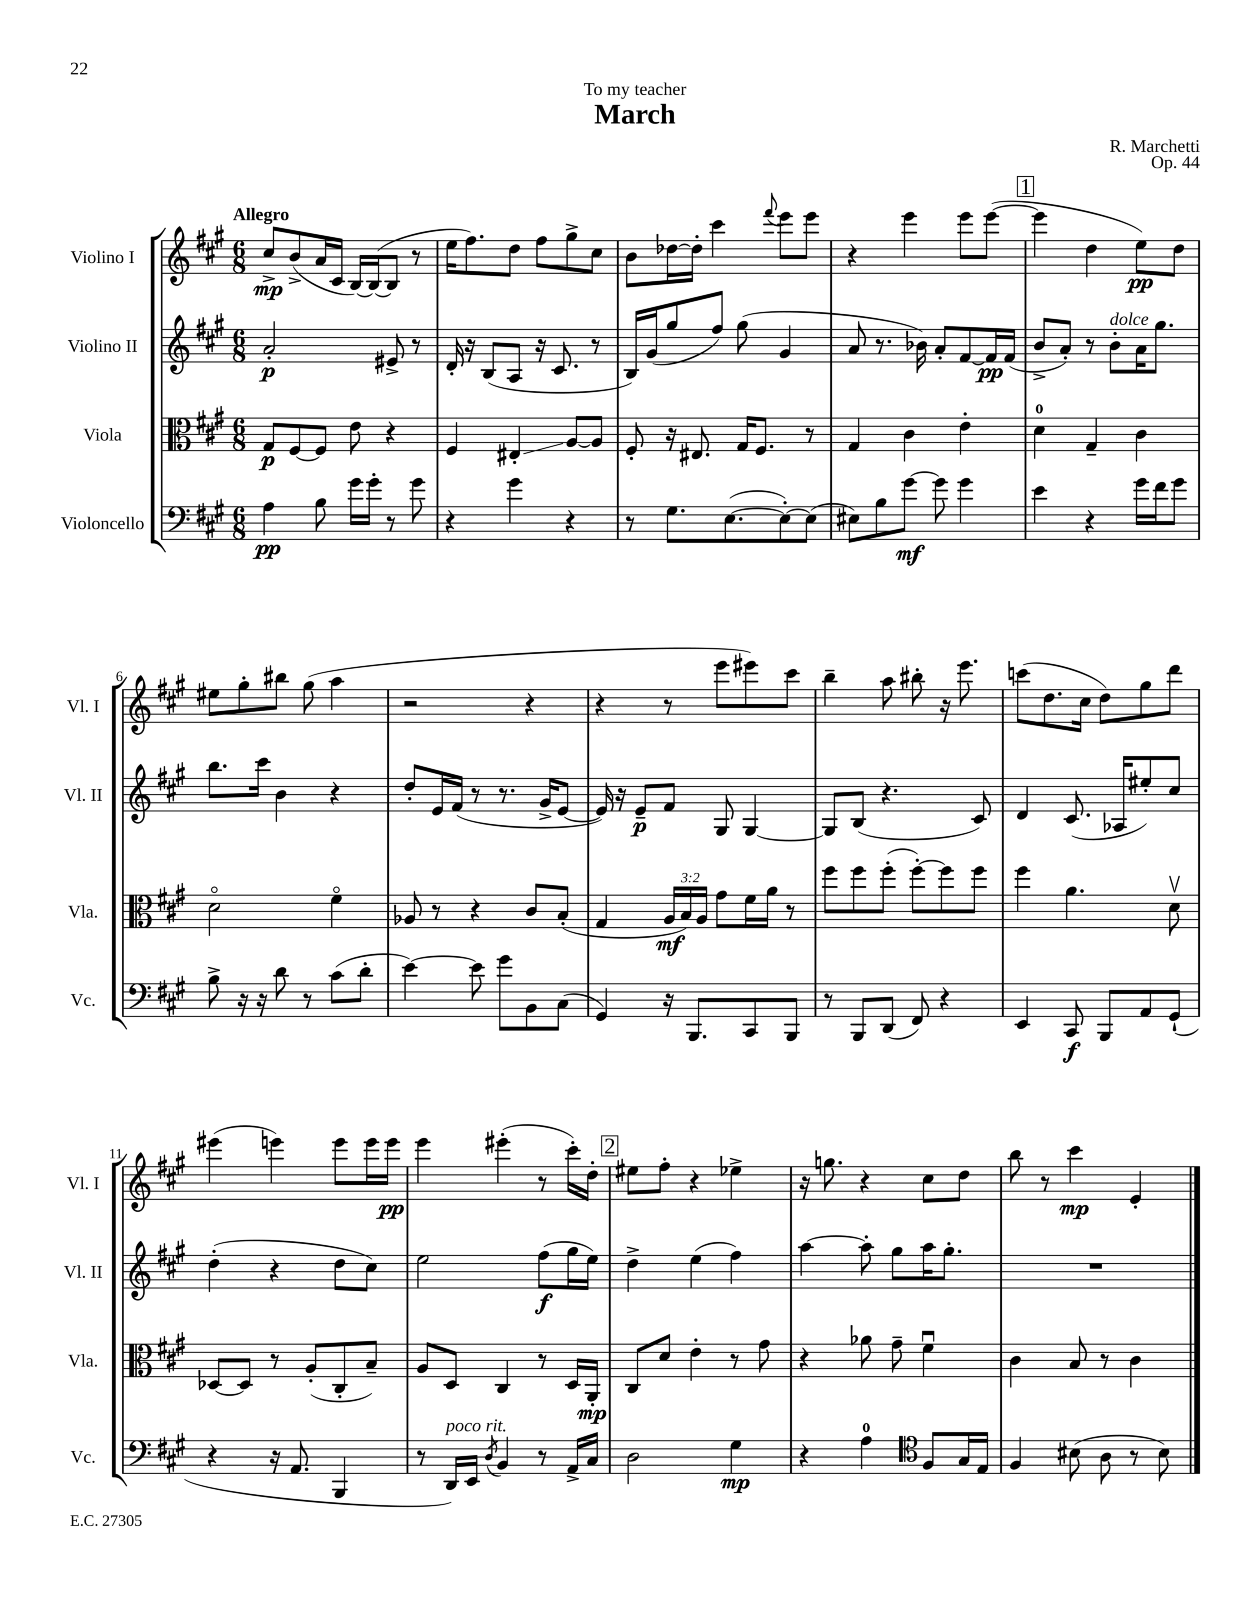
\header { title = "March" composer = "R. Marchetti" dedication = "To my teacher" opus = "Op. 44" }
<<
\new StaffGroup <<
\new Staff = "s0" \with { instrumentName = "Violino I" shortInstrumentName = "Vl. I" } {
    \clef treble \key a \major \numericTimeSignature \time 6/8 \tempo "Allegro"
    cis''8->\mp b'8->( a'16 cis'16 b16~) b16~( b8 r8 |
    e''16 fis''8.) d''8 fis''8 gis''8-> cis''8 |
    b'8 des''16~ des''16-. cis'''4 \appoggiatura { fis'''8 } e'''8 e'''8 |
    r4 e'''4 e'''8 e'''8~( |
    \mark \markup { \box "1" } e'''4 d''4 e''8\pp) d''8 |
    eis''8 gis''8-. bis''8 gis''8( a''4 |
    r2 r4 |
    r4 r8 e'''8 eis'''8) cis'''8 |
    b''4-- a''8 bis''8-. r16 e'''8. |
    c'''8( d''8. cis''16 d''8) gis''8 d'''8 |
    eis'''4( e'''4) e'''8 e'''16 e'''16\pp |
    e'''4 eis'''4-.( r8 cis'''16-.) d''16-. |
    \mark \markup { \box "2" } eis''8 fis''8-. r4 ees''4-> |
    r16 g''8. r4 cis''8 d''8 |
    b''8 r8 cis'''4\mp e'4-. \bar "|." |
}
\new Staff = "s1" \with { instrumentName = "Violino II" shortInstrumentName = "Vl. II" } {
    \clef treble \key a \major \numericTimeSignature \time 6/8
    a'2-.\p eis'8-> r8 |
    d'16-. r16 b8( a8 r16 cis'8. r8 |
    b16) gis'16( gis''8 fis''8) gis''8( gis'4 |
    a'8 r8. bes'16) a'8-. fis'8~ fis'16\pp fis'16( |
    \mark \markup { \box "1" } b'8-> a'8-.) r8 b'8-.^\markup { \italic "dolce" } a'16 gis''8. |
    b''8. cis'''16 b'4 r4 |
    d''8-. e'16 fis'16( r8 r8. gis'16-> e'8~ |
    e'16) r16 e'8--\p fis'8 gis8 gis4~ |
    gis8 b8( r4. cis'8) |
    d'4 cis'8.( aes16 eis''8-.) cis''8 |
    d''4-.( r4 d''8 cis''8) |
    e''2 fis''8\f( gis''16 e''16) |
    \mark \markup { \box "2" } d''4-> e''4( fis''4) |
    a''4~ a''8-. gis''8 a''16 gis''8.-. |
    R2. \bar "|." |
}
\new Staff = "s2" \with { instrumentName = "Viola" shortInstrumentName = "Vla." } {
    \clef alto \key a \major \numericTimeSignature \time 6/8 \override Staff.TupletNumber.text = #tuplet-number::calc-fraction-text
    gis8\p fis8~ fis8 e'8 r4 |
    fis4 eis4-.\glissando a8~ a8 |
    fis8-. r16 eis8. gis16 fis8. r8 |
    gis4 cis'4 e'4-. |
    \mark \markup { \box "1" } d'4-0 gis4-- cis'4 |
    d'2\flageolet fis'4\flageolet |
    aes8 r8 r4 cis'8 b8-.( |
    gis4 \tuplet 3/2 { a16\mf b16) a16 } gis'8 fis'16 a'16 r8 |
    fis''8 fis''8 fis''8-.( fis''8~-.) fis''8 fis''8 |
    fis''4 a'4. d'8\upbow |
    des8~ des8 r8 a8-.( cis8-. b8--) |
    a8 d8 cis4 r8 d16 a,16-.\mp |
    \mark \markup { \box "2" } cis8 d'8 e'4-. r8 gis'8 |
    r4 aes'8 gis'8-- fis'4\downbow |
    cis'4 b8 r8 cis'4 \bar "|." |
}
\new Staff = "s3" \with { instrumentName = "Violoncello" shortInstrumentName = "Vc." } {
    \clef bass \key a \major \numericTimeSignature \time 6/8
    a4\pp b8 gis'16 gis'16-. r8 gis'8 |
    r4 gis'4 r4 |
    r8 gis8. e8.~( e8~-.) e8( |
    eis8) b8 gis'8~\mf gis'8 gis'4 |
    \mark \markup { \box "1" } e'4 r4 gis'16 fis'16 gis'8 |
    b8-> r16 r16 d'8 r8 cis'8( d'8-. |
    e'4~) e'8 gis'8 b,8 cis8( |
    gis,4) r16 b,,8. cis,8 b,,8 |
    r8 b,,8 d,8( fis,8) r4 |
    e,4 cis,8\f b,,8 a,8 gis,8-!( |
    r4 r16 a,8. b,,4 |
    r8 d,16^\markup { \italic "poco rit." }) e,16 \acciaccatura { d8 } b,4 r8 a,16-> cis16 |
    \mark \markup { \box "2" } d2 gis4\mp |
    r4 a4-0 \clef tenor fis8 gis16 e16 |
    fis4 bis8( a8 r8 bis8) \bar "|." |
}
>>
>>
